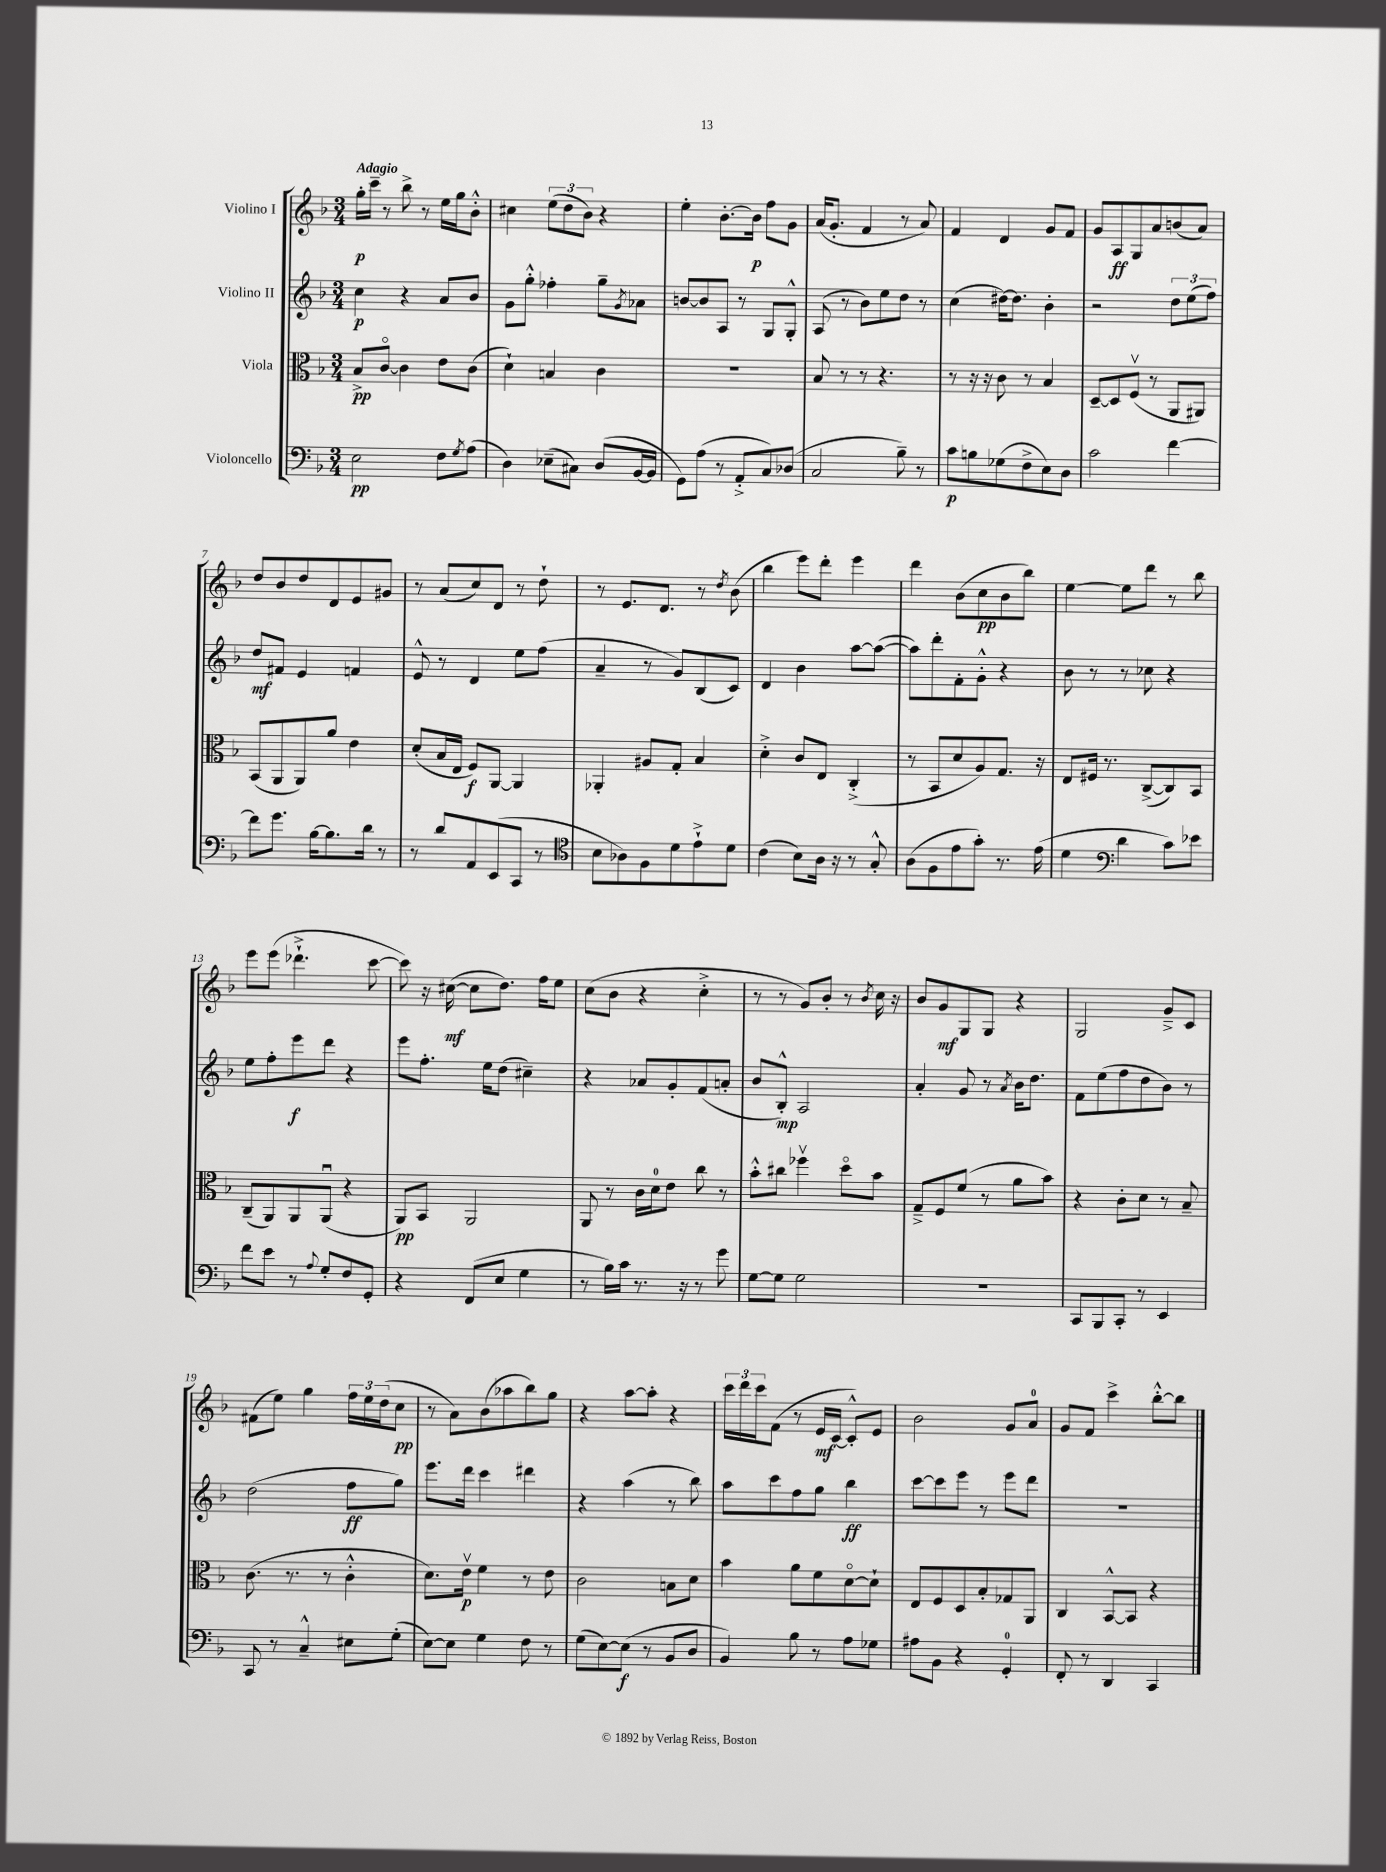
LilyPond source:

<<
\new StaffGroup <<
\new Staff = "s0" \with { instrumentName = "Violino I" } {
    \clef treble \key f \major \numericTimeSignature \time 3/4 \tempo "Adagio"
    g''16-.\p c'''16-- r8 bes''8-> r8 e''16 g''16 bes'8-.-^ |
    cis''4 \tuplet 3/2 { e''8( d''8 bes'8) } r4 |
    e''4-. bes'8.~-. bes'16\p f''8 g'8 |
    a'16( g'8.-. f'4 r8 a'8) |
    f'4 d'4 g'8 f'8 |
    g'8 a8\ff g8 a'8 b'8( a'8) |
    d''8 bes'8 d''8 d'8 e'8 gis'8 |
    r8 a'8( c''8) d'8 r8 d''8-! |
    r8 e'8. d'8. r8 \acciaccatura { d''8 } bes'8( |
    bes''4 e'''8) d'''8-. e'''4 |
    d'''4 bes'8( c''8\pp bes'8 bes''8) |
    e''4~ e''8 d'''8 r8 bes''8 |
    e'''8 e'''8( des'''4.-!-> c'''8~ |
    c'''8) r16 cis''16~\mf( cis''8 d''8.) f''16 e''8 |
    c''8( bes'8 r4 c''4-.-> |
    r8 r8 g'8) bes'8-. r8 \acciaccatura { bes'8 } c''16 r16 |
    bes'8 g'8\mf g8 g8 r4 |
    g2 g'8---> c'8 |
    fis'8( e''8) g''4 \tuplet 3/2 { f''16 e''16 d''16( } c''8\pp |
    r8 a'8) bes'8( aes''8 bes''8) g''8 |
    r4 a''8~ a''8-. r4 |
    \tuplet 3/2 { c'''16 d'''16 c'''16 } f'8( r8 e'16\mf c'16~ c'8-.-^) e'8 |
    bes'2 g'8 a'8-0 |
    g'8 f'8 c'''4-> bes''8~-.-^ bes''8 \bar "|." |
}
\new Staff = "s1" \with { instrumentName = "Violino II" } {
    \clef treble \key f \major \numericTimeSignature \time 3/4
    c''4\p r4 a'8 bes'8 |
    g'8 g''8-.-^ fes''4-. g''8-- \acciaccatura { g'8 } aes'8 |
    b'8~ b'8 a8 r8 g8 g8-.-^ |
    a8( r8 bes'8) e''8 d''8 r8 |
    c''4( dis''16~) dis''8. bes'4-. |
    r2 \tuplet 3/2 { d''8 e''8( f''8) } |
    d''8\mf fis'8 e'4 f'4 |
    e'8-^ r8 d'4 e''8 f''8( |
    a'4-- r8 g'8) bes8( c'8) |
    d'4 bes'4 a''8~ a''8~( |
    a''8) d'''8-. f'8-. g'8-.-^ r4 |
    bes'8 r8 r8 ces''8 r4 |
    e''8 f''8-. e'''8\f d'''8 r4 |
    e'''8 f''8.-. e''16 d''8( cis''4--) |
    r4 aes'8 g'8-. f'8( a'8-. |
    bes'8 bes8-.-^\mp) a2 |
    a'4-. g'8 r8 \acciaccatura { a'8 } bes'16 d''8. |
    f'8 e''8( f''8 d''8 bes'8) r8 |
    d''2( f''8\ff g''8) |
    e'''8. d'''16 c'''4 dis'''4 |
    r4 a''4( r8 bes''8) |
    a''8 c'''8 f''8 g''8 bes''4\ff |
    c'''8~ c'''8 e'''8 r8 e'''8 d'''8 |
    R2. \bar "|." |
}
\new Staff = "s2" \with { instrumentName = "Viola" } {
    \clef alto \key f \major \numericTimeSignature \time 3/4
    bes8->\pp c'8~\flageolet c'4 e'8 c'8( |
    d'4-!) b4 c'4 |
    R2. |
    bes8 r8 r8 r4. |
    r8 r16 r16 c'8 r8 bes4 |
    d8~-- d8 f8\upbow( r8 a,8 ais,8) |
    bes,8( a,8 a,8) a'8 e'4 |
    d'8-.( bes16 e16 f8\f) a,8~ a,4 |
    aes,4-. ais8 g8-. bes4 |
    d'4-.-> c'8 e8 c4-.->( |
    r8 bes,8 d'8 a8) g8. r16 |
    e8 fis16 r8. c8~->( c8) bes,8 |
    c8--( a,8) a,8 a,8\downbow( r4 |
    a,8\pp) bes,8 a,2 |
    a,8 r8 c'16 d'16-0 e'8 c''8 r8 |
    bes'8-.-^ cis''8 fes''4\upbow d''8\flageolet bes'8 |
    g8---> f8 f'8( r8 a'8 bes'8) |
    r4 c'8-. d'8 r8 bes8-- |
    c'8.( r8. r8 c'4-.-^ |
    d'8.) e'16\upbow\p f'4 r8 e'8 |
    c'2 b8 d'8 |
    bes'4 a'8 f'8 d'8~\flageolet d'8-! |
    e8 f8 d8 bes8-. ges8 a,8 |
    c4 bes,8~-^ bes,8 r4 \bar "|." |
}
\new Staff = "s3" \with { instrumentName = "Violoncello" } {
    \clef bass \key f \major \numericTimeSignature \time 3/4
    e2\pp f8 \acciaccatura { g8 } a8( |
    d4) ees8--( cis8) d8( bes,16~ bes,16 |
    g,8) a8( r8 a,8-.-> c8) des8( |
    c2 bes8--) r8 |
    c'8\p b8 ges8( f8-> e8) d8 |
    c'2 f'4~ |
    f'8 g'8. bes16~ bes8. d'16 r8 |
    r8 d'8 a,8 e,8( c,8 r8 |
    \clef tenor bes8 aes8) f8 d'8 e'8-!-> d'8 |
    c'4( bes8) a16 r16 r8 g8-.-^ |
    a8( f8 e'8 g'8-.) r8. e'16( |
    d'4 \clef bass d'4 c'8) ees'8 |
    f'8 e'8 r8 \appoggiatura { a8 } g8-. f8 g,8-. |
    r4 f,8( e8 g4 |
    r8 bes16) c'16 r8. r16 r8 g'8 |
    g8~ g8 g2 |
    R2. |
    c,8 bes,,8 c,8-. r8 e,4 |
    c,8 r8 c4---^ eis8 g8-.( |
    e8~) e8 g4 f8 r8 |
    g8( e8~) e8\f( r8 bes,8 d8 |
    bes,4) bes8 r8 a8 ges8 |
    ais8 bes,8 r4 g,4-0-. |
    f,8-. r8 d,4 c,4 \bar "|." |
}
>>
>>
